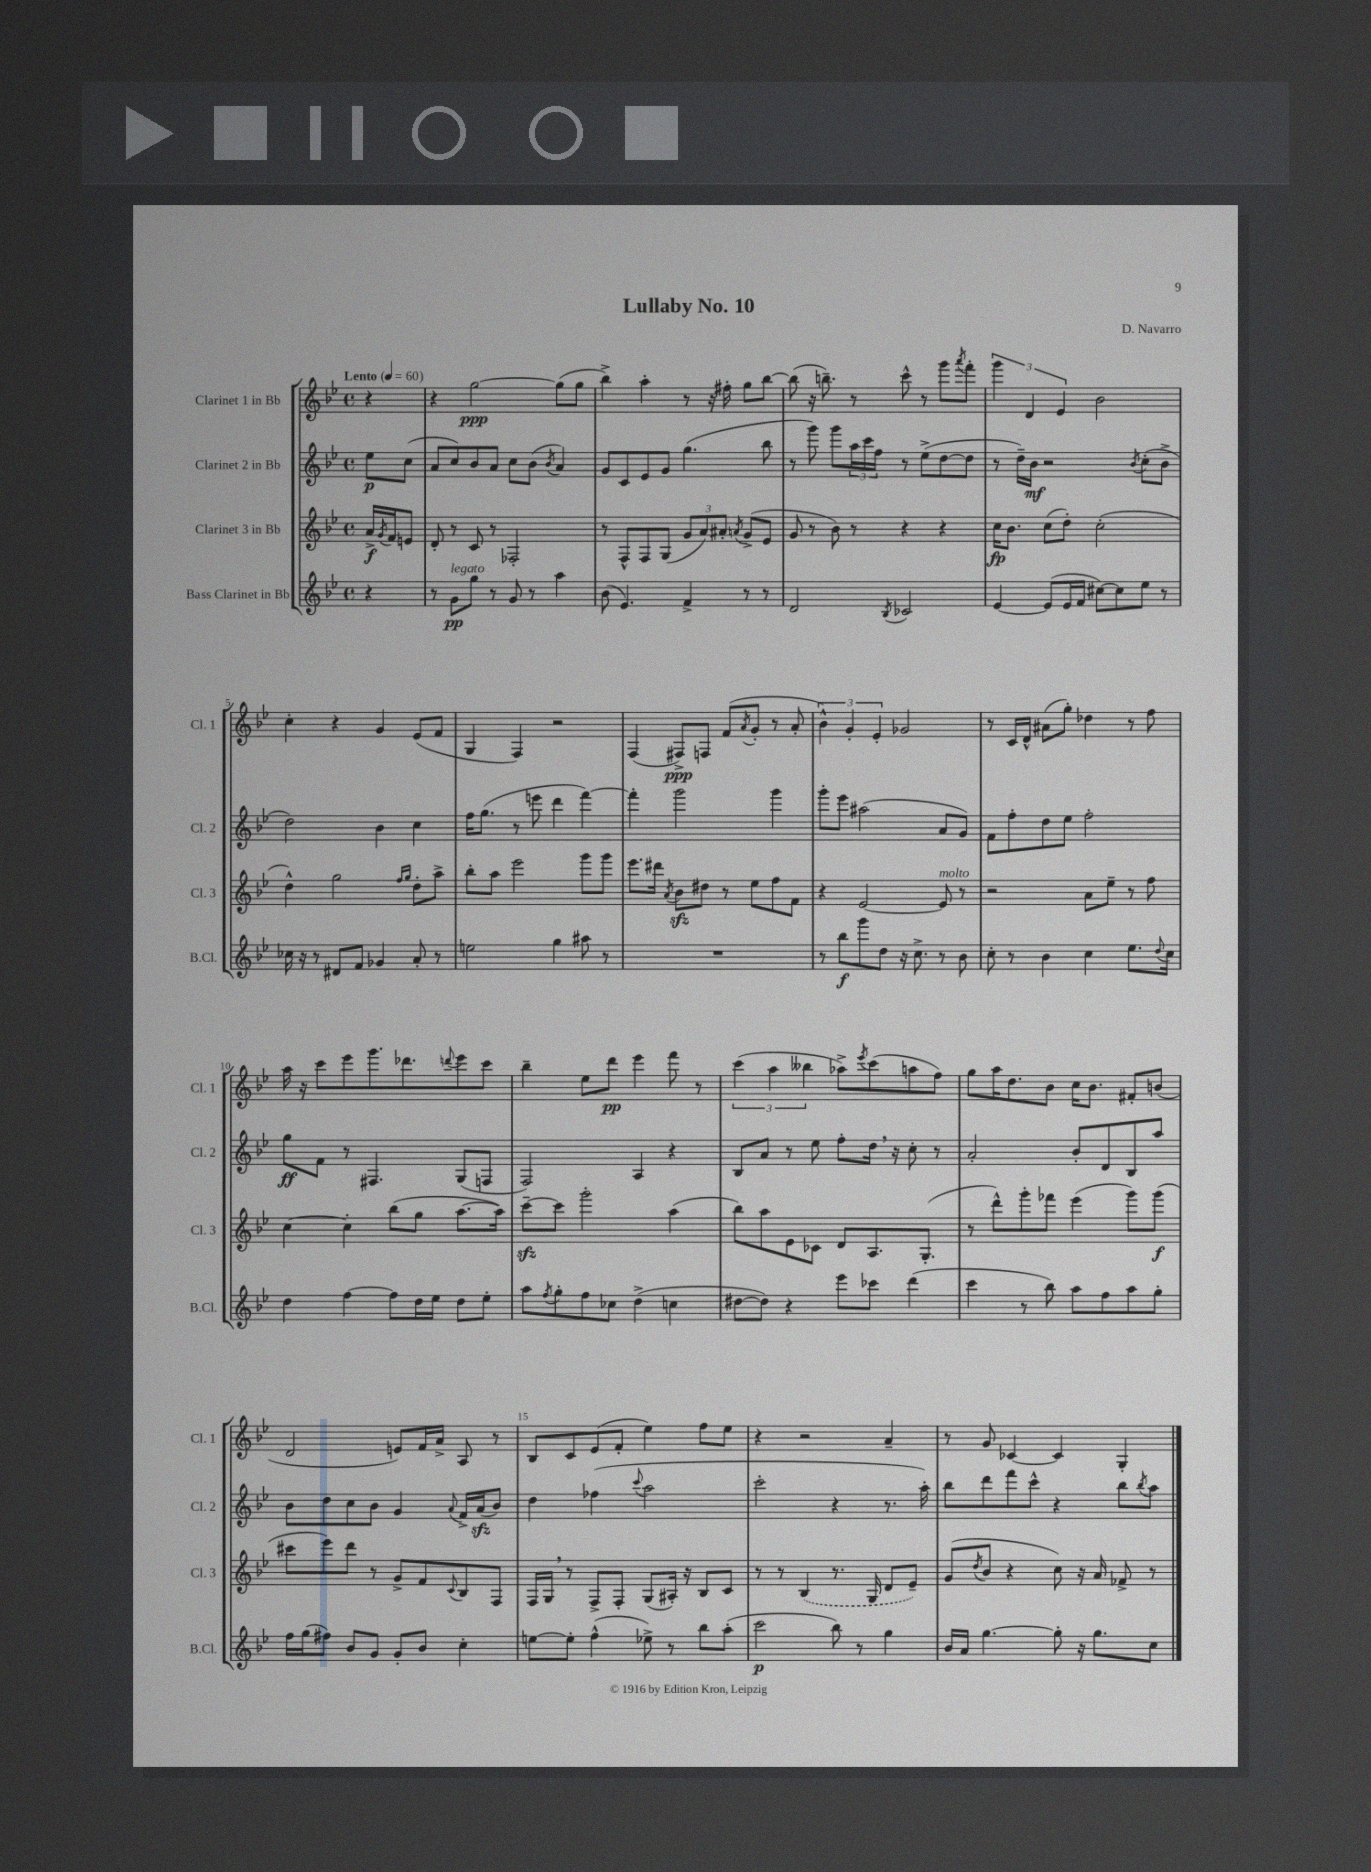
\header { title = "Lullaby No. 10" composer = "D. Navarro" }
<<
\new StaffGroup <<
\new Staff = "s0" \with { instrumentName = "Clarinet 1 in Bb" shortInstrumentName = "Cl. 1" } {
    \clef treble \key bes \major \defaultTimeSignature \time 4/4 \partial 4 \tempo "Lento" 4 = 60
    r4 |
    r4 g''2~\ppp g''8( g''8 |
    bes''4->) a''4-. r8 r16 fis''16-. g''8 bes''8~ |
    bes''8( r16 b''8.--) r8 c'''8-^ r8 g'''8 \acciaccatura { a'''8 } f'''8-. |
    \tuplet 3/2 { g'''4 d'4 ees'4 } bes'2 |
    c''4-. r4 g'4 ees'8( f'8 |
    g4 f4) r2 |
    f4( fis8->\ppp) f8 f'8( \acciaccatura { a'8 } g'8-. r8 a'8-. |
    \tuplet 3/2 { bes'4-^) g'4-. ees'4-. } ges'2 |
    r8 c'16 d'16-^ ais'8( g''8-.) des''4 r8 f''8 |
    a''16 r16 c'''8 ees'''8 g'''8. des'''8. \appoggiatura { d'''8 } ees'''8 c'''8 |
    bes''4-- ees''8 d'''8\pp ees'''4 f'''8 r8 |
    \tuplet 3/2 { c'''4( a''4 beses''4 } aes''8->) \acciaccatura { ees'''8 } c'''8( a''8 f''8) |
    g''8 a''16 d''8. bes'8 c''16 bes'8. fis'8-. b'8( |
    d'2 e'8) f'16 a'16-> a8 r8 |
    bes8 c'8 ees'8( f'8-. ees''4) f''8 ees''8 |
    r4 r2 a'4-- |
    r8 g'8 ces'4~ ces'4 g4-. \bar "|." |
}
\new Staff = "s1" \with { instrumentName = "Clarinet 2 in Bb" shortInstrumentName = "Cl. 2" } {
    \clef treble \key bes \major \defaultTimeSignature \time 4/4 \partial 4
    ees''8\p c''8( |
    a'8 c''8) bes'8 a'8 c''8 bes'8( \acciaccatura { bes'8 } a'4) |
    g'8 c'8 ees'8 g'8 g''4.( bes''8 |
    r8 g'''8) g'''8 \tuplet 3/2 { a''16 c'''16 f''16 } r8 ees''8->( d''8~ d''8 |
    r8 d''16--) bes'16\mf r2 \acciaccatura { bes'8 } c''8-.( bes'8-> |
    d''2) bes'4 c''4 |
    f''16 g''8.( r8 e'''8 d'''4 f'''4~) |
    f'''4-. g'''2 g'''4 |
    g'''8-. ees'''8 ais''2( a'8 g'8) |
    f'8 f''8-. d''8 ees''8 f''2-. |
    g''8\ff f'8 r8 fis4. g8( f8 |
    f2) a4 r4 |
    bes8 a'8 r8 ees''8 f''8-. d''16 \breathe r16 c''8-. r8 |
    a'2-. bes'8-. d'8 bes8 a''8 |
    bes'8 d''8 c''8 bes'8 g'4 \appoggiatura { a'8 } f'16-> a'16\sfz( bes'8) |
    d''4 fes''4( \appoggiatura { c'''8 } a''2 |
    c'''2-. r4 r8. a''16-.) |
    bes''8 d'''8 f'''8 c'''8-^ r4 bes''8 \acciaccatura { bes''8 } a''8 \bar "|." |
}
\new Staff = "s2" \with { instrumentName = "Clarinet 3 in Bb" shortInstrumentName = "Cl. 3" } {
    \clef treble \key bes \major \defaultTimeSignature \time 4/4 \partial 4
    a'16->\f \acciaccatura { g'8 } f'16 e'8 |
    d'8-. r8 c'8 r8 fes2-. |
    r8 f8-^ f8 g8( \tuplet 3/2 { g'8 a'8) ais'8-. } \acciaccatura { a'8 } g'8->( ees'8 |
    g'8 r8 bes'8) r8 r4 r4 |
    c''16\fp bes'8. c''8( d''8-.) c''2-.( |
    d''4-^) g''2 \grace { f''16 g''16 } d''8-. a''8-> |
    bes''8-. a''8 ees'''2 g'''8 g'''8 |
    ees'''8. dis'''16 \acciaccatura { a'8 } bes'8\sfz dis''8 r8 ees''8 f''8 f'8 |
    r4 ees'2~ ees'8^\markup { \italic "molto" } r8 |
    r2 a'8 ees''8-- r8 f''8 |
    c''4~ c''4-. bes''8( g''8 a''8.~ a''16) |
    c'''8~--\sfz c'''8 g'''2-. a''4( |
    bes''8) a''8 ees'8 ces'8 d'8 a8. g8.-.( |
    r8 d'''8-^) g'''8-. fes'''8 ees'''4( g'''8) g'''8\f( |
    cis'''8 ees'''8) d'''8 r8 g'8-> f'8 \appoggiatura { c'8 } bes8 f8 |
    f16 g16 \breathe r8 f8-> f8-. g8( ais16-.) r16 bes8 c'8 |
    r8 r8 \once \slurDashed bes4( r8. g16 d'8 ees'8--) |
    g'8( \acciaccatura { d''8 } bes'8 r4 c''8) r16 a'16 fes'8-> r8 \bar "|." |
}
\new Staff = "s3" \with { instrumentName = "Bass Clarinet in Bb" shortInstrumentName = "B.Cl." } {
    \clef treble \key bes \major \defaultTimeSignature \time 4/4 \partial 4
    r4 |
    r8 g'8\pp^\markup { \italic "legato" } g''8 r8 g'8 r8 a''4 |
    bes'8( ees'4.) f'4-> r8 r8 |
    d'2 \acciaccatura { bes8 } ces'2 |
    ees'4~ ees'8( ees'16 f'16 cis''8~) cis''8 ees''8 r8 |
    ces''16 r16 r8 dis'8 f'8 ges'4 a'8-. r8 |
    e''2 g''4 ais''8 r8 |
    R1 |
    r8 bes''8\f g'''8 d''8 r16 c''8.-> r8 bes'8 |
    c''8-. r8 bes'4 c''4 ees''8. \appoggiatura { d''8 } c''16 |
    d''4 f''4~ f''8 d''16 ees''16 d''8 ees''8-. |
    a''8 \acciaccatura { f''8 } g''8-. f''8 ces''8 d''4->( c''4 |
    dis''8~ dis''8) r4 ees'''8 ces'''8 d'''4( |
    c'''4 r8 bes''8) a''8 f''8 a''8 g''8-. |
    f''16 g''16( fis''8) bes'8 g'8 g'8-. bes'8 c''4-. |
    e''8~ e''8-. f''4-^( ees''8->) r8 bes''8 a''8-.( |
    c'''2\p bes''8) r8 g''4 |
    bes'16 a'16 g''4.~ g''8-. r16 g''8. c''8 \bar "|." |
}
>>
>>
\layout { \context { \Score \override BarNumber.break-visibility = ##(#f #t #t) barNumberVisibility = #(every-nth-bar-number-visible 5) } }
